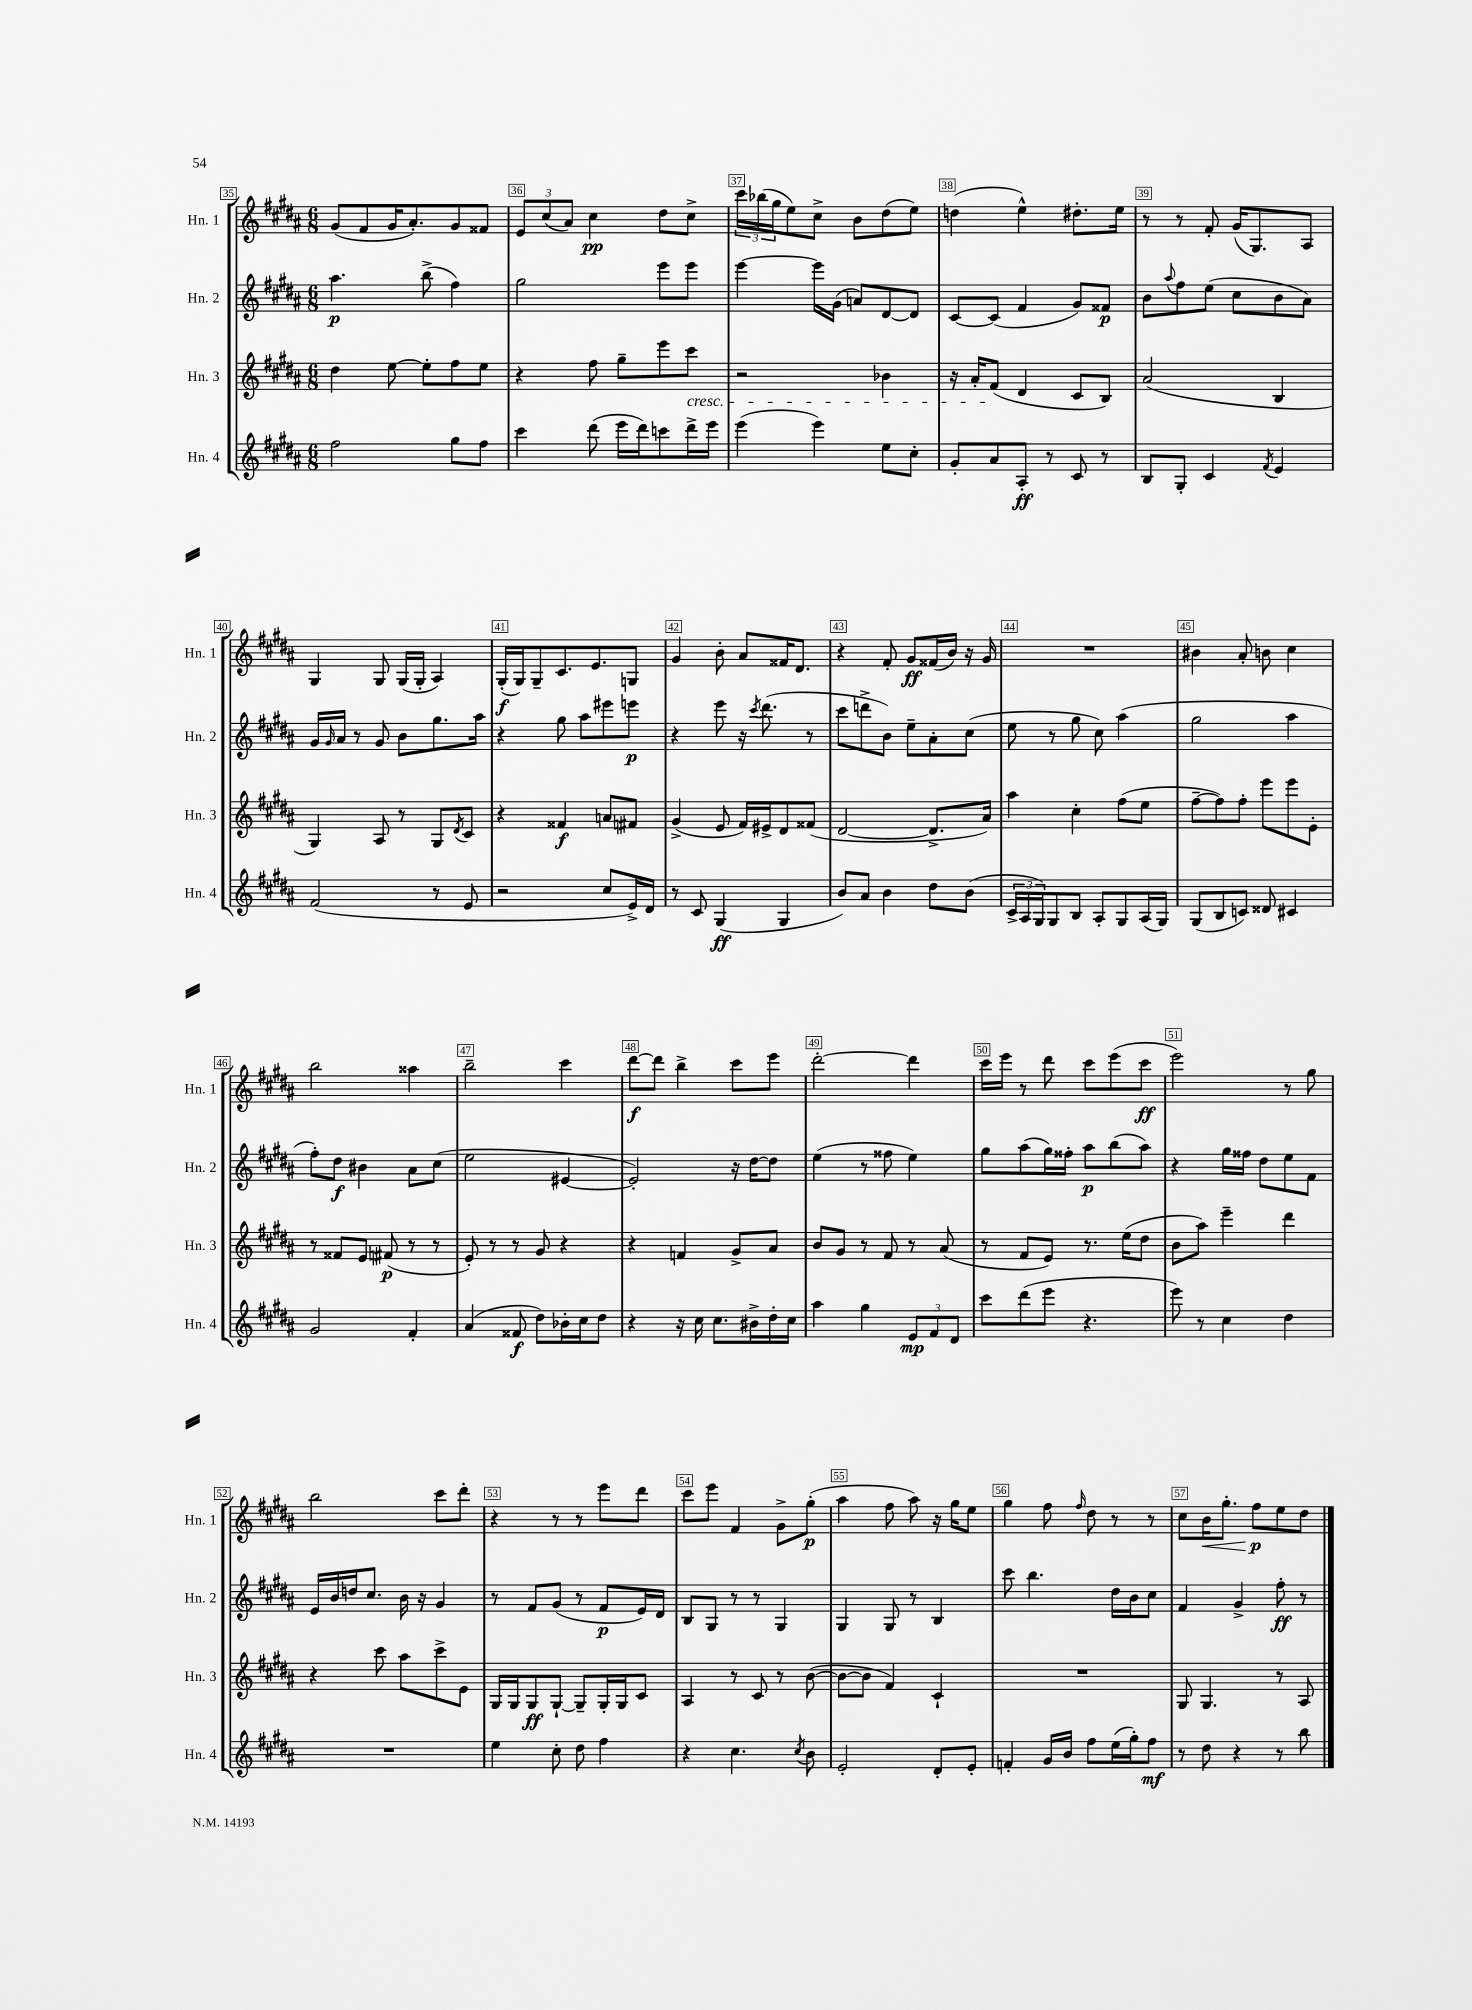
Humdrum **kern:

**kern	**kern	**kern	**kern
*staff4	*staff3	*staff2	*staff1
*clefG2	*clefG2	*clefG2	*clefG2
*k[f#c#g#d#a#]	*k[f#c#g#d#a#]	*k[f#c#g#d#a#]	*k[f#c#g#d#a#]
*M6/8	*M6/8	*M6/8	*M6/8
2ff#	4dd#	4.aa#	(8g#
.	.	.	8f#
.	[8ee	.	16g#
.	.	.	8.a#')
.	8ee']	(8bb^	.
8gg#	8ff#	4ff#)	8g#
8ff#	8ee	.	8f##
=	=	=	=
4ccc#	4r	2gg#	12e
.	.	.	(12cc#
.	.	.	12a#)
(8ddd#	8ff#	.	4cc#
16eee	8gg#~	.	.
16ddd#)	.	.	.
8ccc	8eee	8eee	8dd#
16ddd#^	8ccc#	8eee	8cc#^
16eee	.	.	.
=	=	=	=
(4eee	2r	[4eee	24ccc#
.	.	.	(24bb-
.	.	.	24gg#
.	.	.	8ee)
4eee)	.	16eee]	8cc#^
.	.	(16g#	.
.	.	8a)	8b
8ee	4b-	[8d#	(8dd#
8cc#'	.	8d#]	8ee)
=	=	=	=
8g#'	16r	[8c#	(4dd
.	16a#'	.	.
8a#	(8f#	(8c#]	.
8A#'	4d#	4f#	4ee^^)
8r	.	.	.
8c#	8c#	8g#)	8.dd#'
8r	8B)	8f##	.
.	.	.	16ee
=	=	=	=
8B	(2a#	8b	8r
.	.	8qqaa#	.
8G#'	.	8ff#	8r
4c#	.	(8ee	8f#'
.	.	8cc#	(16g#
.	.	.	8.G#)
8qf#	.	.	.
4e	4B	8b	.
.	.	8a#)	8A#
=	=	=	=
(2f#	4G#)	16g#	4G#
.	.	16qqg#	.
.	.	16a#	.
.	.	8r	.
.	8A#	8g#	8G#
.	8r	8b	(16G#
.	.	.	16G#'
8r	8G#	8.gg#	4A#)
.	8qd#	.	.
8e	8c#	.	.
.	.	16aa#	.
=	=	=	=
2r	4r	4r	(16G#'
.	.	.	16G#)
.	.	.	8G#~
.	4f##	8gg#	8.c#
.	.	8aa#	.
.	.	.	8.e
8cc#	8a	8eee#	.
16e^)	8f#	8eee	8G
16d#	.	.	.
=	=	=	=
8r	(4g#^	4r	4g#
8c#	.	.	.
(4G#	8e	8eee	8b'
.	16f#)	16r	8a#
.	.	8qccc#	.
.	16e#^	(8.ddd#	.
4G#	8d#	.	16f##
.	.	.	8.d#
.	(8f##	8r	.
=	=	=	=
8b)	[2d#	8ccc#	4r
8a#	.	8ddd^	.
4b	.	8b)	8f#'
.	.	8ee~	8g#
8dd#	8.d#^]	8a#'	(16f##
.	.	.	16b)
(8b	.	(8cc#	16r
.	16a#)	.	16g#
=	=	=	=
24c#^	4aa#	8ee	2.r
24A#	.	.	.
24G#)	.	.	.
8G#	.	8r	.
8B	4cc#'	8gg#	.
8A#'	.	8cc#)	.
8G#	(8ff#	(4aa#	.
(16A#	8ee	.	.
16G#)	.	.	.
=	=	=	=
(8G#	[8ff#~	2gg#	4b#
8B	8ff#])	.	.
8c)	8ff#'	.	8a#'
8d##	8eee	.	8b
4c#	8eee	4aa#	4cc#
.	8e'	.	.
=	=	=	=
2g#	8r	8ff#')	2bb
.	8f##	8dd#	.
.	8e	4b#	.
.	(8f#	.	.
4f#'	8r	8a#	4aa##
.	8r	(8cc#	.
=	=	=	=
(4a#	8e')	2ee	2bb~
.	8r	.	.
8f##	8r	.	.
8dd#)	8g#	.	.
16b-'	4r	[4e#	4ccc#
16cc#	.	.	.
8dd#	.	.	.
=	=	=	=
4r	4r	2e#'])	[8ddd#
.	.	.	8ddd#]
16r	4f	.	4bb^
16cc#	.	.	.
8.cc#	.	.	.
.	8g#^	16r	8ccc#
16b#^	.	[16dd#	.
16dd#'	8a#	8dd#]	8eee
16cc#	.	.	.
=	=	=	=
4aa#	8b	(4ee	[2ddd#'
.	8g#	.	.
4gg#	8r	8r	.
.	8f#	8ff##	.
12e	8r	4ee)	4ddd#]
12f#	.	.	.
.	(8a#	.	.
12d#	.	.	.
=	=	=	=
8ccc#	8r	8gg#	16ccc#
.	.	.	16eee
(8ddd#	8f#	(8aa#	8r
8eee	8e)	16gg#)	8ddd#
.	.	16ff##'	.
4.r	8.r	8aa#	8ccc#
.	.	(8bb	(8eee
.	(16ee	.	.
.	8dd#	8aa#)	8ccc#
=	=	=	=
8eee)	8b	4r	2eee)
8r	8aa#)	.	.
4cc#	4eee~	16gg#	.
.	.	16ff##	.
.	.	8dd#	.
4dd#	4ddd#	8ee	8r
.	.	8f#	8gg#
=	=	=	=
2.r	4r	16e	2bb
.	.	16b	.
.	.	16dd	.
.	.	8.cc#	.
.	8ccc#	.	.
.	8aa#	16b	.
.	.	16r	.
.	8ccc#^	4g#	8ccc#
.	8e	.	8ddd#'
=	=	=	=
4ee	16G#	8r	4r
.	16G#	.	.
.	8G#	8f#	.
8cc#'	[8G#`	(8g#	8r
8dd#	8G#~]	8r	8r
4ff#	16G#'	8f#	8eee
.	16G#	.	.
.	8c#	16e)	8ddd#
.	.	16d#	.
=	=	=	=
4r	4A#	8B	8ccc#
.	.	8G#	8eee
4.cc#	8r	8r	4f#
.	8c#	8r	.
.	8r	4G#	8g#^
8qcc#	.	.	.
8b	([8b	.	(8gg#'
=	=	=	=
2e'	8b_	4G#	4aa#
.	8b]	.	.
.	4f#)	8G#	8ff#
.	.	8r	8aa#)
8d#'	4c#`	4B	16r
.	.	.	16gg#
8e'	.	.	8ee
=	=	=	=
4f'	2.r	8ccc#	4gg#
.	.	4.bb	.
16g#	.	.	8ff#
16b	.	.	.
.	.	.	16qqff#
8ff#	.	.	8dd#
(16ee	.	16dd#	8r
16gg#')	.	16b	.
8ff#	.	8cc#	8r
=	=	=	=
8r	8G#	4f#	8cc#
8dd#	4.G#	.	16b
.	.	.	8.gg#'
4r	.	4g#^	.
.	.	.	8ff#
8r	8r	8ff#'	8ee
8bb	8A#	8r	8dd#
==	==	==	==
*-	*-	*-	*-
